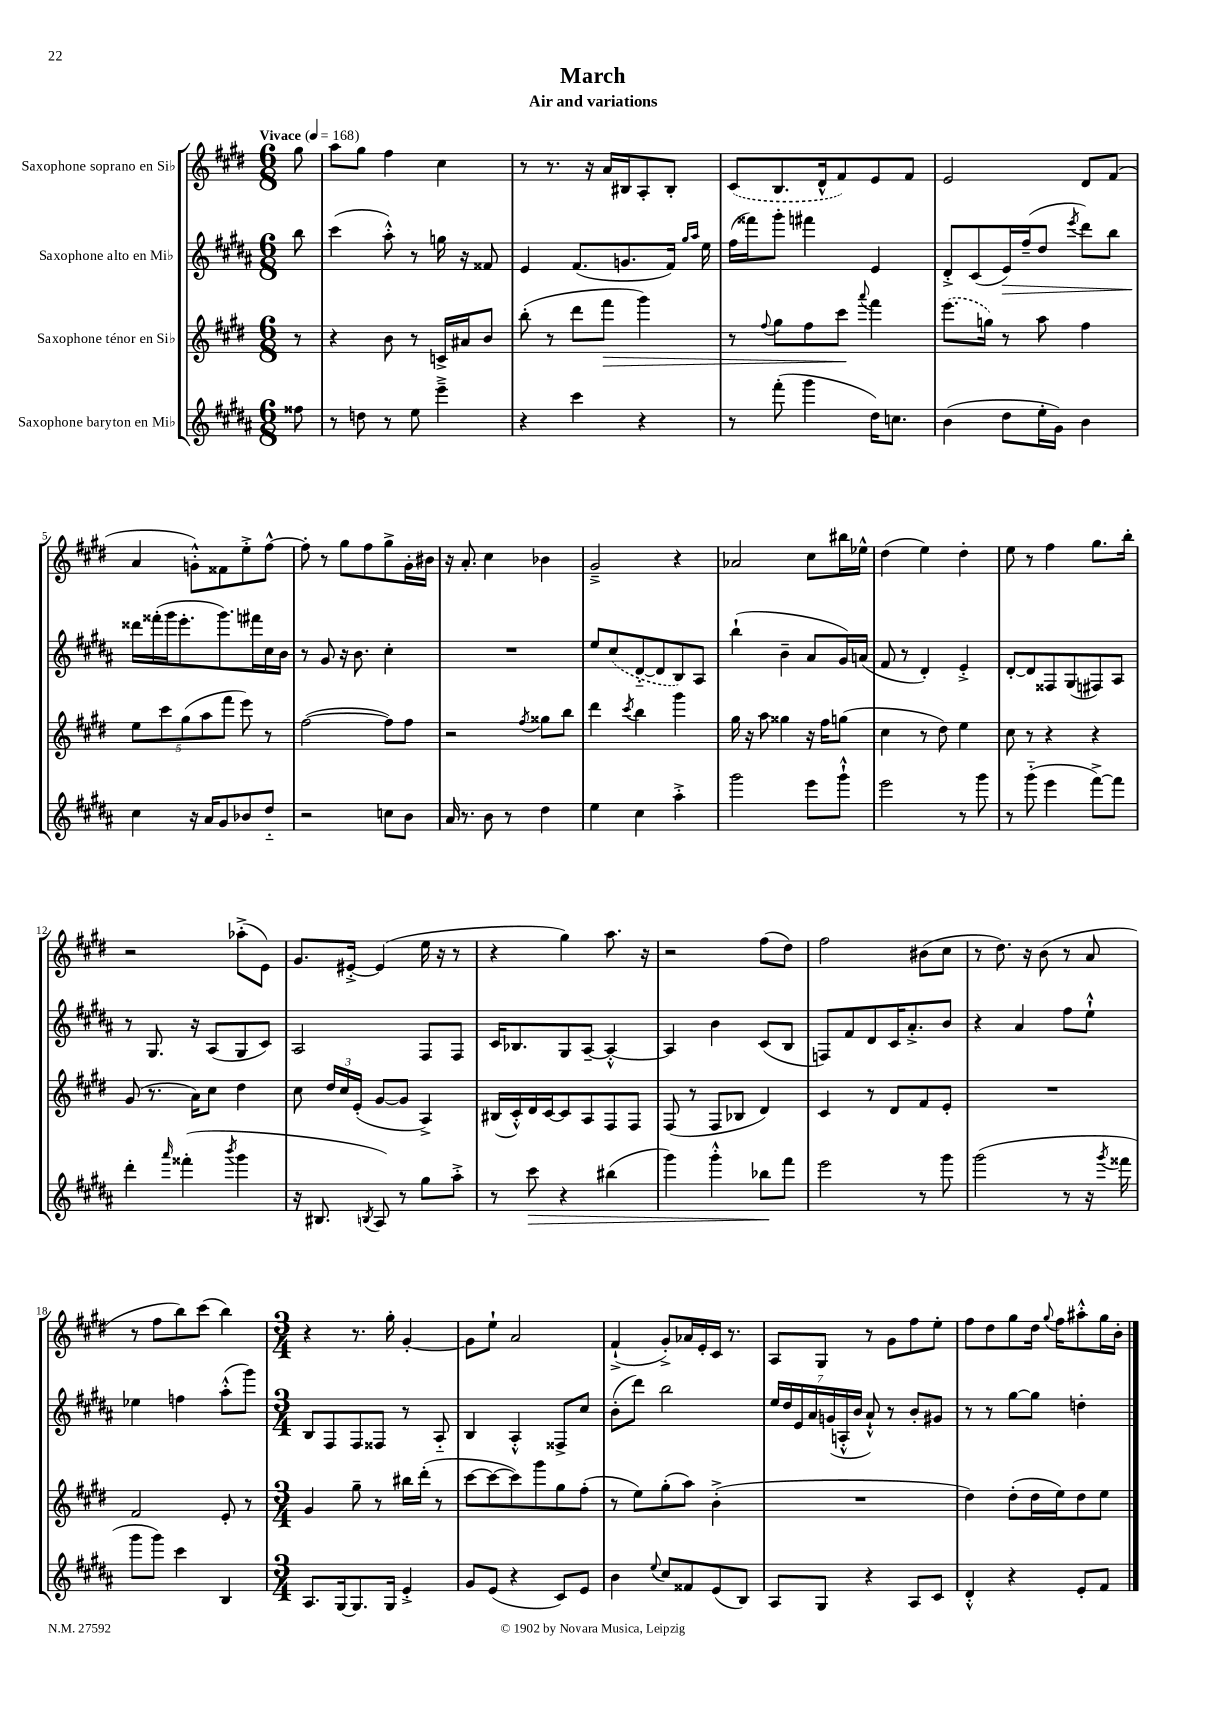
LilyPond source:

\header { title = "March" subtitle = "Air and variations" }
<<
\new StaffGroup <<
\new Staff = "s0" \with { instrumentName = "Saxophone soprano en Sib" } {
    \clef treble \key e \major \numericTimeSignature \time 6/8 \partial 8 \tempo "Vivace" 4 = 168
    \autoBeamOff gis''8 |
    a''8[ gis''8] fis''4 cis''4 |
    r8 r8. r16 a'16[ bis16 a8-. bis8]-. |
    \once \slurDashed cis'8[( b8. dis'16-^ fis'8) e'8 fis'8] |
    e'2 dis'8[ fis'8]( |
    a'4 g'8[-.-^) fisis'8 e''8-.-> fis''8]~-^ |
    fis''8-. r8 gis''8[ fis''8 gis''8-> gis'16-. bis'16] |
    r16 a'8.-. cis''4 bes'4 |
    gis'2---> r4 |
    aes'2 cis''8[ bis''16 ees''16]-^ |
    dis''4( e''4) dis''4-. |
    e''8 r8 fis''4 gis''8.[ b''16]-. |
    r2 aes''8[-.->( e'8]) |
    gis'8.[ eis'16]~-.-> eis'4( e''16 r16 r8 |
    r4 gis''4) a''8. r16 |
    r2 fis''8[( dis''8]) |
    fis''2 bis'8[( cis''8] |
    r8 dis''8.) r16 b'8( r8 a'8 |
    r8 fis''8[ b''8) cis'''8]( b''4) |
    \numericTimeSignature \time 3/4 r4 r8. gis''16-. gis'4~-. |
    gis'8[ e''8]-! a'2 |
    fis'4-!->( gis'8[-.->) aes'16 e'16-. cis'16] r8. |
    a8[ gis8] r8 gis'8[ fis''8 e''8]-. |
    fis''8[ dis''8 gis''8 dis''16] \appoggiatura { gis''8 } fis''16[ ais''8-.-^ gis''16 b'16]-. \bar "|." |
}
\new Staff = "s1" \with { instrumentName = "Saxophone alto en Mib" } {
    \clef treble \key b \major \numericTimeSignature \time 6/8 \partial 8
    \autoBeamOff b''8 |
    cis'''4( ais''8-.-^) r8 g''16 r16 fisis'8 |
    e'4 fis'8.[( g'8. fis'16]) \grace { gis''16[ ais''16] } e''16 |
    fis''16[( fisis'''16) gis'''8]-. fis'''4 e'4 |
    dis'8[-.-> cis'8( e'16\>) fis''16--( dis''8] \acciaccatura { e'''8 } dis'''8[) b''8] |
    disis'''16[\! fisis'''16-.( gis'''16 e'''8.-. gis'''8.) fis'''16 cis''16 b'16] |
    r8 gis'8 r16 b'8. cis''4-. |
    R2. |
    e''8[ \once \slurDashed cis''8( dis'8~-_ dis'8 b8) ais8] |
    b''4-!( b'4-- ais'8[ gis'16) a'16]( |
    fis'8 r8 dis'4-.) e'4-.-> |
    dis'8[~-. dis'8 fisis8 gis8( fis8) ais8] |
    r8 gis8. r16 ais8[( gis8 cis'8]) |
    ais2 fis8[ fis8] |
    cis'16[ bes8. gis8 ais8]~-- ais4~-.-^ |
    ais4 b'4 cis'8[( b8] |
    f8[) fis'8 dis'8 cis'16 ais'8.-.-> b'8] |
    r4 ais'4 fis''8[ e''8]-!-^ |
    ees''4 f''4 ais''8[-.-^( gis'''8]) |
    \numericTimeSignature \time 3/4 b8[ fis8 fis8 fisis8] r8 ais8-_ |
    b4 ais4-.-^ fisis8[-> cis''8] |
    b'8[-.( dis'''8]) b''2 |
    \tuplet 7/4 { e''16[ dis''16 e'16 ais'16 g'16( a16-.-^ b'16] } ais'8-!-^) r8 b'8[-. gis'8] |
    r8 r8 gis''8[~ gis''8] d''4-. \bar "|." |
}
\new Staff = "s2" \with { instrumentName = "Saxophone ténor en Sib" } {
    \clef treble \key e \major \numericTimeSignature \time 6/8 \partial 8
    \autoBeamOff r8 |
    r4 b'8 r8 c'16[-> ais'16 b'8] |
    b''8-.( r8 dis'''8[ fis'''8]\> gis'''4) |
    r8 \appoggiatura { fis''8 } gis''8[ fis''8 cis'''8]\! \appoggiatura { a'''8 } fis'''4 |
    \once \slurDashed e'''8.[( g''16]) r8 a''8 fis''4 |
    \tuplet 5/4 { e''8[ cis'''8 gis''8( a''8 fis'''8] } e'''8) r8 |
    fis''2~( fis''8[) fis''8] |
    r2 \acciaccatura { fis''8 } gisis''8[ b''8] |
    dis'''4 \acciaccatura { cis'''8 } b''4 gis'''4 |
    gis''16 r16 a''8 gisis''4 r16 fis''16[ g''8]( |
    cis''4 r8 dis''8) e''4 |
    cis''8 r8 r4 r4 |
    gis'8( r8. a'16[) cis''8] dis''4 |
    cis''8 \tuplet 3/2 { dis''16[ cis''16 e'16]-.( } gis'8[~ gis'8] a4->) |
    bis16[( cis'16-.-^) dis'16 cis'16~ cis'8 a8 fis8 fis8] |
    fis8( r8 fis8[ bes8] dis'4) |
    cis'4 r8 dis'8[ fis'8 e'8]-. |
    R2. |
    fis'2 e'8-. r8 |
    \numericTimeSignature \time 3/4 gis'4 gis''8-- r8 bis''16[ dis'''16]-.( r8 |
    cis'''8[~ cis'''8~ cis'''8) gis'''8 gis''8 fis''8]-.( |
    r8 e''8[) gis''8-.( a''8]) b'4-.->( |
    R2. |
    dis''4) dis''8[-.( dis''16 e''16) dis''8 e''8] \bar "|." |
}
\new Staff = "s3" \with { instrumentName = "Saxophone baryton en Mib" } {
    \clef treble \key b \major \numericTimeSignature \time 6/8 \partial 8
    \autoBeamOff fisis''8 |
    r8 d''8 r8 e''8 e'''4---> |
    r4 cis'''4 r4 |
    r8 fis'''8-.( gis'''4 dis''16[) c''8.] |
    b'4( dis''8[ e''16-. gis'16]) b'4 |
    cis''4 r16 ais'16[ gis'8 bes'8 dis''8]-_ |
    r2 c''8[ b'8] |
    ais'16 r8. b'8 r8 dis''4 |
    e''4 cis''4 ais''4-.-> |
    gis'''2 e'''8[ gis'''8]-!-^ |
    e'''2 r8 gis'''8 |
    r8 gis'''8-_( e'''4 fis'''8[~->) fis'''8] |
    dis'''4-. \grace { ais'''16 } fisis'''4-.( \acciaccatura { b'''8 } gis'''4 |
    r16 bis8. \acciaccatura { b8 } ais8) r8 gis''8[ ais''8]-.-> |
    r8 cis'''8\> r4 bis''4( |
    gis'''4) gis'''4-.-^ bes''8[\! fis'''8] |
    e'''2 r8 gis'''8 |
    gis'''2( r8 r16 \acciaccatura { gis'''8 } fisis'''16 |
    gis'''8[ gis'''8]) cis'''4 b4 |
    \numericTimeSignature \time 3/4 ais8.[ gis16~ gis8. gis16] e'4-.-> |
    gis'8[ e'8]( r4 cis'8[) e'8] |
    b'4 \appoggiatura { e''8 } cis''8[ fisis'8 e'8( b8]) |
    ais8[ gis8] r4 ais8[ cis'8] |
    dis'4-.-^ r4 e'8[-. fis'8] \bar "|." |
}
>>
>>
